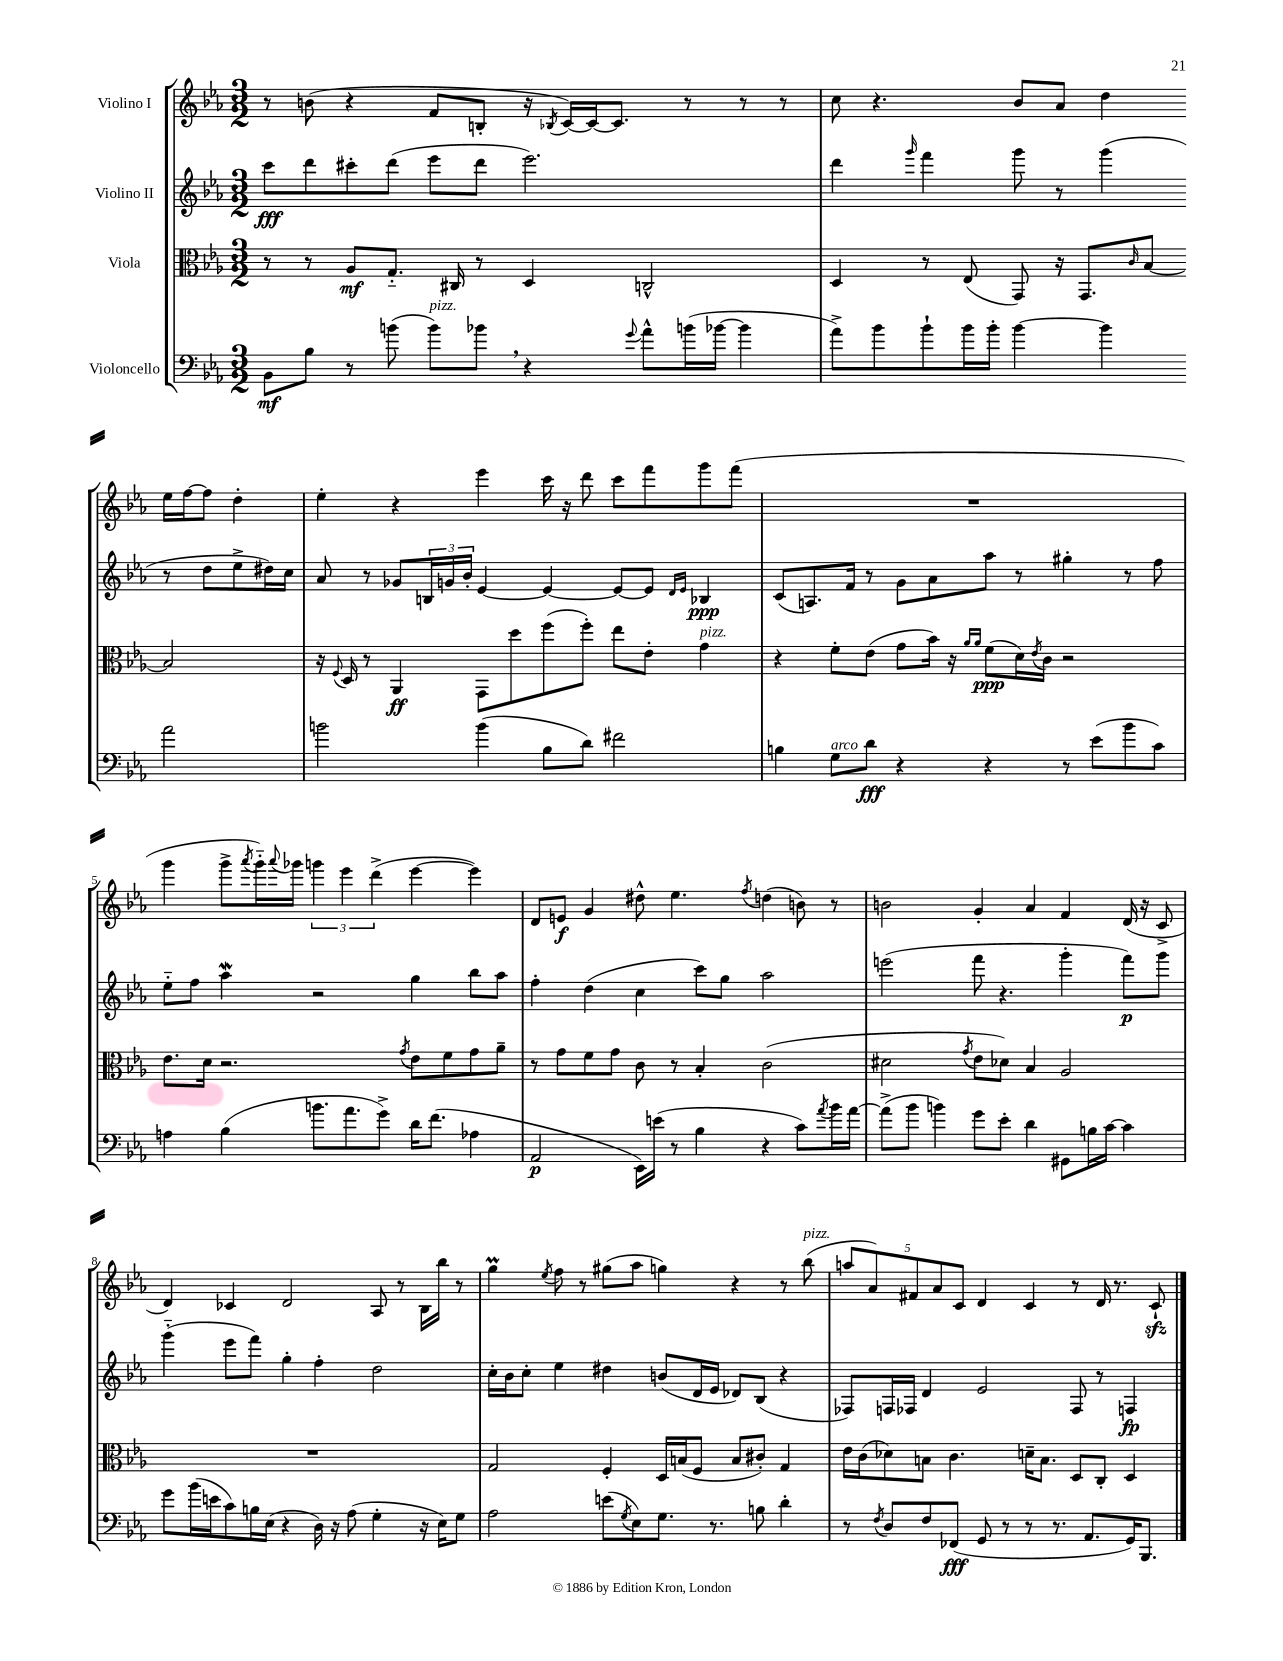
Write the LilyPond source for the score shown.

<<
\new StaffGroup <<
\new Staff = "s0" \with { instrumentName = "Violino I" } {
    \clef treble \key ees \major \numericTimeSignature \time 3/2
    r8 b'8( r4 f'8 b8-. r16 \acciaccatura { bes8 } c'16~) c'16~ c'8. r8 r8 r8 |
    c''8 r4. bes'8 aes'8 d''4 ees''16 f''16~ f''8 d''4-. |
    ees''4-. r4 ees'''4 c'''16 r16 d'''8 c'''8 f'''8 g'''8 f'''8( |
    R1. |
    g'''4 g'''8-> \acciaccatura { aes'''8 } g'''16-_) \appoggiatura { aes'''8 } ges'''16 \tuplet 3/2 { g'''4 ees'''4 d'''4->( } ees'''4~ ees'''4) |
    d'8 e'8\f g'4 dis''8-^ ees''4. \acciaccatura { f''8 } d''4( b'8) r8 |
    b'2 g'4-. aes'4 f'4 d'16( r16 c'8-> |
    d'4) ces'4 d'2 aes8 r8 bes16 bes''16 r8 |
    g''4\prall \acciaccatura { ees''8 } f''8 r8 gis''8( aes''8 g''4) r4 r8 bes''8^\markup { \italic "pizz." }( |
    \tuplet 5/4 { a''8 aes'8) fis'8 aes'8 c'8 } d'4 c'4 r8 d'16 r8. c'8-!\sfz \bar "|." |
}
\new Staff = "s1" \with { instrumentName = "Violino II" } {
    \clef treble \key ees \major \numericTimeSignature \time 3/2
    c'''8\fff d'''8 cis'''8-. d'''8( ees'''8 d'''8 ees'''2.) |
    d'''4 \grace { g'''16 } f'''4 g'''8 r8 g'''4( r8 d''8 ees''8-> dis''16) c''16 |
    aes'8 r8 ges'8 \tuplet 3/2 { b16 g'16 bes'16-. } ees'4~ ees'4~ ees'8~ ees'8 \grace { d'16 ees'16 } bes4\ppp |
    c'8( a8.) f'16 r8 g'8 aes'8 aes''8 r8 gis''4-. r8 f''8 |
    ees''8-_ f''8 aes''4\mordent r2 g''4 bes''8 aes''8 |
    f''4-. d''4( c''4 c'''8) g''8 aes''2 |
    e'''2( f'''8 r4. g'''4-. f'''8\p) g'''8 |
    g'''4-_( ees'''8 f'''8) g''4-. f''4-. d''2 |
    c''16-. bes'16 c''8-. ees''4 dis''4 b'8( d'16 ees'16 des'8) bes8( r4 |
    fes8) f16 fes16 d'4 ees'2 fes8 r8 f4\fp \bar "|." |
}
\new Staff = "s2" \with { instrumentName = "Viola" } {
    \clef alto \key ees \major \numericTimeSignature \time 3/2
    r8 r8 aes8\mf g8.-_ cis16 r8 d4 c2-^ |
    d4 r8 ees8( g,8) r16 g,8. \grace { c'16 } bes8~ bes2 |
    r16 \appoggiatura { f8 } d16 r8 aes,4\ff g,8 d''8 f''8( f''8-.) ees''8 ees'8-. g'4^\markup { \italic "pizz." } |
    r4 f'8-. ees'8( g'8 bes'16) r16 \grace { aes'16 aes'16 } f'8\ppp( d'16) \acciaccatura { ees'8 } c'16 r2 |
    ees'8. d'16 r2. \acciaccatura { g'8 } ees'8 f'8 g'8 aes'8-- |
    r8 g'8 f'8 g'8 c'8 r8 bes4-. c'2( |
    dis'2 \acciaccatura { g'8 } ees'8 des'8) bes4 aes2 |
    R1. |
    g2 f4-. d16 b16( f8 b8 cis'8-.) g4 |
    ees'16 c'16( des'8) b8 c'4. d'16-- b8. d8 c8-. d4 \bar "|." |
}
\new Staff = "s3" \with { instrumentName = "Violoncello" } {
    \clef bass \key ees \major \numericTimeSignature \time 3/2
    bes,8\mf bes8 r8 b'8( b'8^\markup { \italic "pizz." }) bes'8 \breathe r4 \appoggiatura { g'8 } aes'8-^ b'16( bes'16~ bes'4 |
    aes'8->) bes'8 bes'8-! bes'16 bes'16-. bes'4~ bes'4 aes'2 |
    b'2 b'4( bes8 d'8) fis'2 |
    b4 g8^\markup { \italic "arco" } d'8\fff r4 r4 r8 ees'8( bes'8 c'8) |
    a4 bes4( b'8. aes'8. g'8->) d'16 f'8.( aes4 |
    aes,2\p ees,16) e'16( r8 bes4 r4 c'8) \acciaccatura { aes'8 } bes'16 aes'16~ |
    aes'8->( bes'8 b'4) g'8 ees'8-. d'4 gis,8 b16 c'16~ c'4 |
    g'8 bes'16( e'16 c'8) b16 ees16( r4 d16) r16 aes8( g4-. r16 ees16) g8 |
    aes2 e'8( \acciaccatura { g8 } ees8) g8. r8. b8 d'4-. |
    r8 \acciaccatura { f8 } d8 f8 fes,8\fff( g,8 r8 r8 r8. aes,8. g,16) bes,,8. \bar "|." |
}
>>
>>
